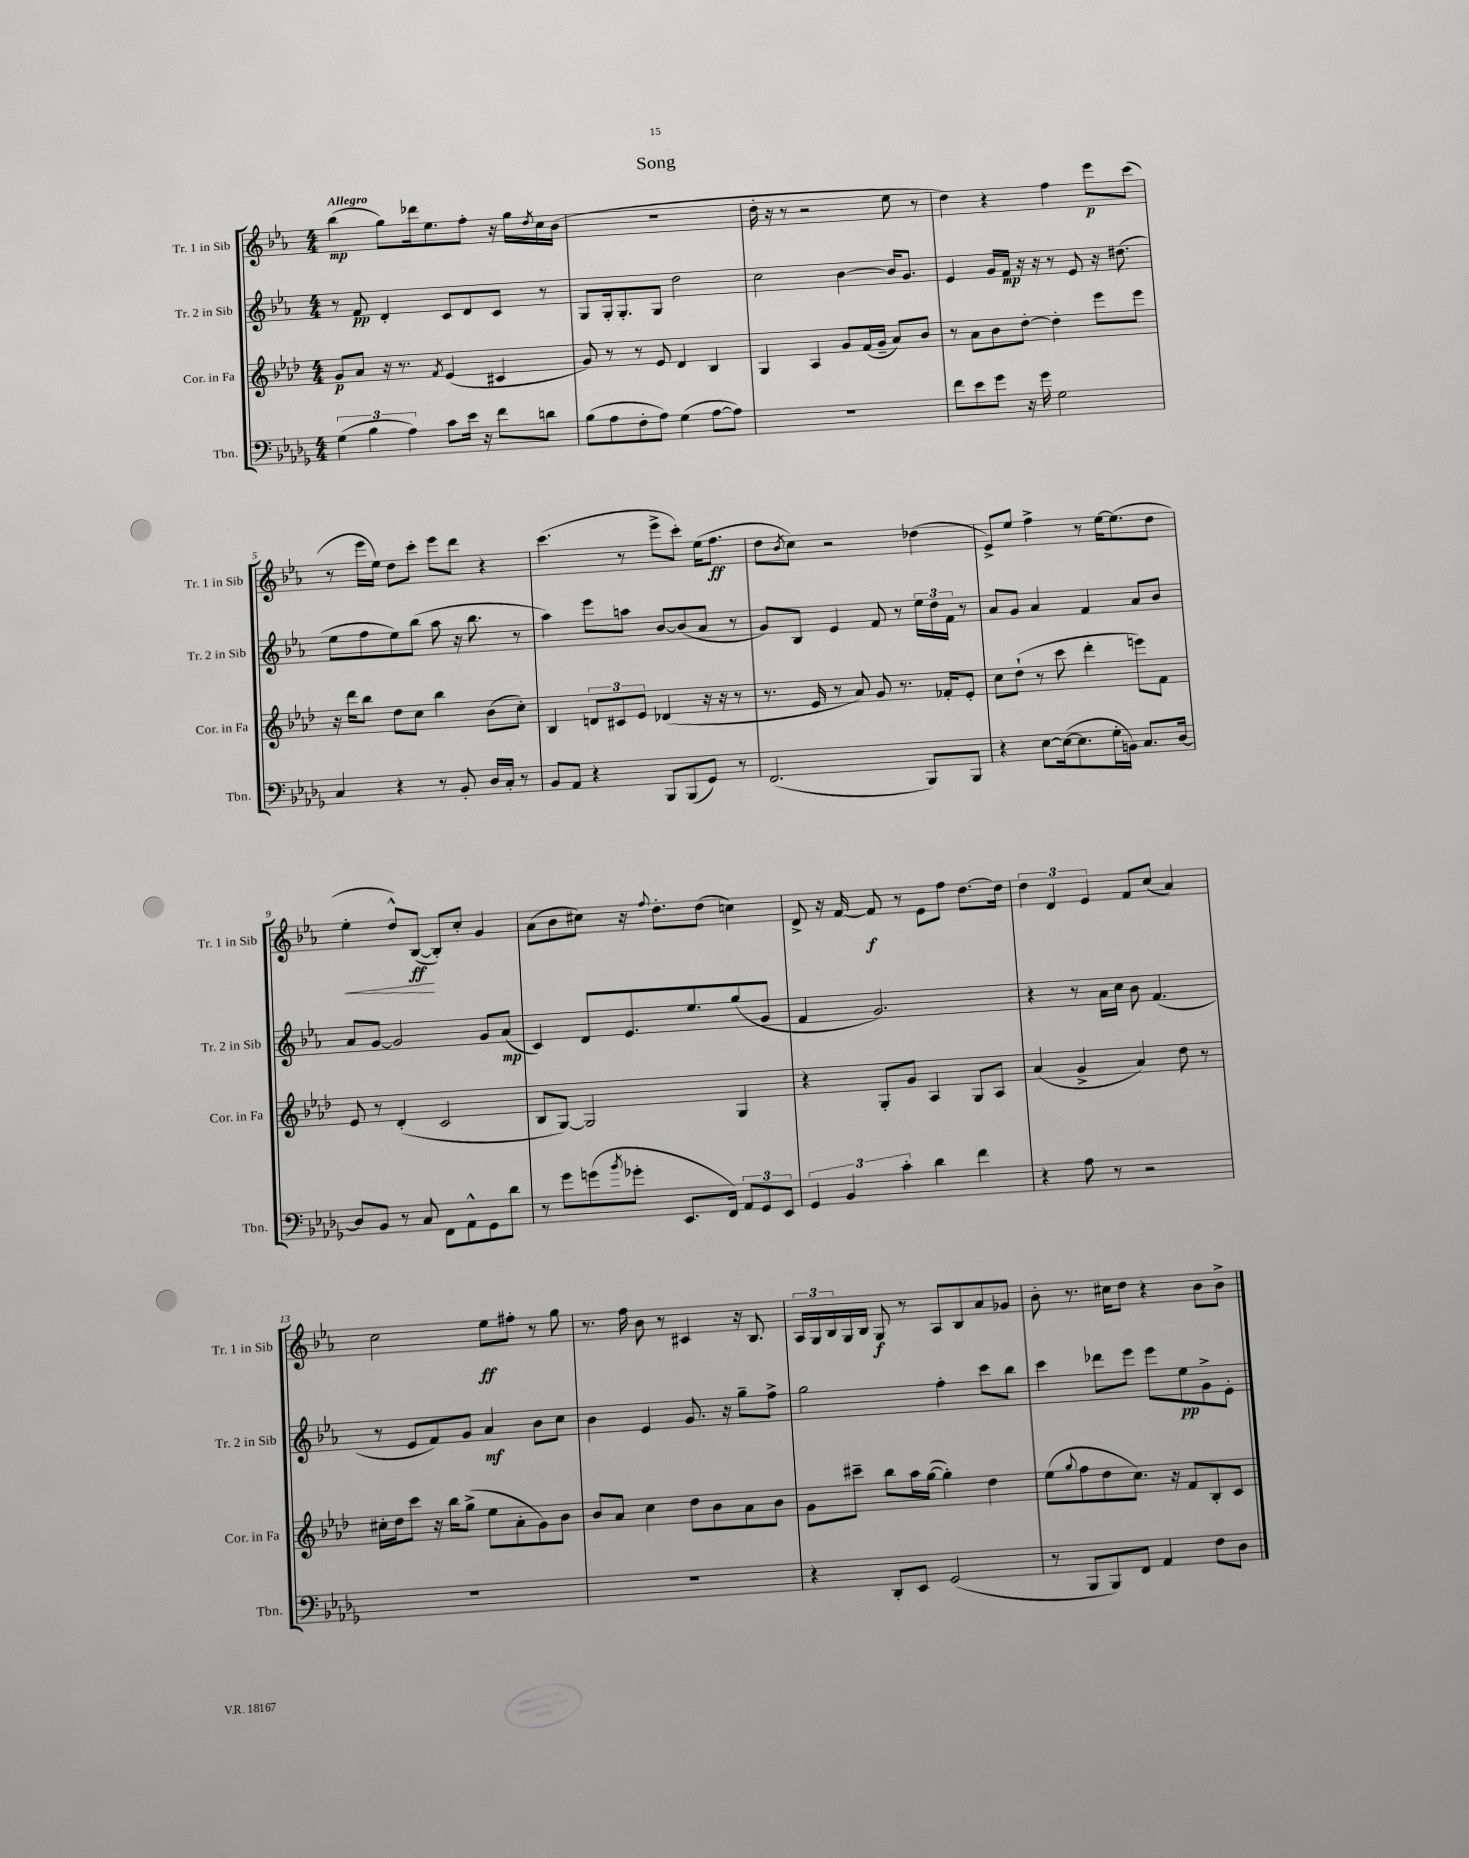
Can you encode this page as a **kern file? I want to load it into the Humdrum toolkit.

**kern	**kern	**dynam	**kern	**dynam	**kern	**dynam
*part4	*part3	*part3	*part2	*part2	*part1	*part1
*staff4	*staff3	*staff3	*staff2	*staff2	*staff1	*staff1
*I"Tbn.	*I"Cor. in Fa	*	*I"Tr. 2 in Sib	*	*I"Tr. 1 in Sib	*
*I'Tbn.	*I'Cor. in Fa	*	*I'Tr. 2 in Sib	*	*I'Tr. 1 in Sib	*
*clefF4	*clefG2	*	*clefG2	*	*clefG2	*
*k[b-e-a-d-g-]	*k[b-e-a-d-]	*	*k[b-e-a-]	*	*k[b-e-a-]	*
*M4/4	*M4/4	*	*M4/4	*	*M4/4	*
=1	=1	=1	=1	=1	=1	=1
!	!	!	!	!	!LO:TX:a:B:t=Allegro	!
(6G-\	8g/L	p	8r	.	(4bb-\	mp
.	8a-/J	.	8f/	pp	.	.
6B-\	.	.	.	.	.	.
.	16r	.	4d'/	.	8gg\L)	.
.	8.r	.	.	.	.	.
6A-\)	.	.	.	.	.	.
.	.	.	.	.	16ddd-X\k	.
.	.	.	.	.	8.ee-\	.
.	8qf/	.	.	.	.	.
8c\L	(4e-/	.	8c/L	.	.	.
16e-\Jk	.	.	8d/	.	8ff'\J	.
16r	.	.	.	.	.	.
8f\L	4c#X/	.	8c/J	.	16r	.
.	.	.	.	.	16gg\LL	.
.	.	.	.	.	8qdd/	.
8dn\J	.	.	8r	.	16cc\	.
.	.	.	.	.	(16b-\JJ	.
=2	=2	=2	=2	=2	=2	=2
(8B-\L	8g/)	.	8G/L	.	1r	.
8A-\	8r	.	16G'/k	.	.	.
.	.	.	8.G'/	.	.	.
8F'\	8r	.	.	.	.	.
8A-\J)	8e-/	.	8G/J	.	.	.
(4G-\	4d-/	.	2dd\	.	.	.
[8A-\L	4B-/	.	.	.	.	.
8A-\J])	.	.	.	.	.	.
=3	=3	=3	=3	=3	=3	=3
1r	4G/	.	2cc\	.	16dd'\	.
.	.	.	.	.	16r	.
.	.	.	.	.	8r	.
.	4A-/	.	.	.	2r	.
.	8g/L	.	[4b-\	.	.	.
.	(16f/L	.	.	.	.	.
.	16g~/JJ	.	.	.	.	.
.	8a-/L)	.	16b-/KL]	.	8ee-\	.
.	.	.	8.g/J	.	.	.
.	8b-/J	.	.	.	8r	.
=4	=4	=4	=4	=4	=4	=4
8f\L	8r	.	4e-/	.	4dd\)	.
8e-\	8a-\L	.	.	.	.	.
8g-\J	8b-\	.	16g/LL	.	4r	.
.	.	.	16f/JJ	mp	.	.
16r	[8dd-'\J	.	16r	.	.	.
16g-\	.	.	16r	.	.	.
2G-\	4dd-'\]	.	8r	.	4ff\	.
.	.	.	8e-/	.	.	.
.	8eee-\L	.	16r	.	8eee-\L	p
.	.	.	(8.dd#X\	.	.	.
.	8eee-\J	.	.	.	(8ccc\J	.
!!LO:LB:g=z
=5	=5	=5	=5	=5	=5	=5
4C/	16r	.	8ee-\L	.	8r	.
.	16ddd-\KL	.	.	.	.	.
.	8bb-\J	.	8ff\	.	16eee-\LL	.
.	.	.	.	.	16ee-\JJ)	.
4r	8dd-\L	.	8ee-\)	.	8dd\L	.
.	8cc\J	.	(8bb-\J	.	8ccc'\J	.
8r	4bb-\	.	8aa-\	.	8eee-\L	.
8BB-'/	.	.	16r	.	8ddd\J	.
.	.	.	8.bb-\	.	.	.
16D-/LL	(8b-\L	.	.	.	4r	.
16C'/JJ	.	.	.	.	.	.
8r	8cc'\J)	.	8r	.	.	.
=6	=6	=6	=6	=6	=6	=6
8BB-/L	4B-/	.	4aa-\)	.	(4.ccc\	.
8AA-/J	.	.	.	.	.	.
4r	12dn/L	.	8eee-\L	.	.	.
.	12c#X/	.	.	.	.	.
.	.	.	8aan\J	.	8r	.
.	12e-/J	.	.	.	.	.
8BBB-/L	(4d-X/	.	[8b-/L	.	8eee-^\L	.
(8BBB-/	.	.	(8b-/]	.	8ccc'\J)	.
8GG-/J)	16r	.	8a-/J	.	(16ee-\KL	.
.	16r	.	.	.	8.ff\J	ff
8r	8r	.	8r	.	.	.
=7	=7	=7	=7	=7	=7	=7
(2.FF/	8.r	.	8g/L)	.	8dd\L	.
.	.	.	.	.	8qb-/	.
.	.	.	8B-/J	.	8cc\J)	.
.	16e-/	.	.	.	.	.
.	8r	.	4e-/	.	2r	.
.	8a-/)	.	.	.	.	.
.	8g/	.	8f/	.	.	.
.	8.r	.	8r	.	.	.
8BBB-/L)	.	.	24ee-\LL	.	(4dd-X\	.
.	.	.	24dd\	.	.	.
.	16f-X'/KL	.	.	.	.	.
.	.	.	24f\JJ	.	.	.
8BBB-/J	8e-'/J	.	8r	.	.	.
=8	=8	=8	=8	=8	=8	=8
4r	8cc\L	.	8a-/L	.	8e-^/L)	.
.	(8dd-`\J	.	8g/J	.	8ee-/J	.
[8E-\L	8r	.	4a-/	.	4ff^\	.
(16E-\k_	8ccc\	.	.	.	.	.
8.E-\]	.	.	.	.	.	.
.	4ddd-'\	.	4f/	.	8r	.
16G-'\L	.	.	.	.	[16ee-\KL	.
16BBn\JJ)	.	.	.	.	(8.ee-\]	.
8.C/L	8eeen\L)	.	8a-/L	.	.	.
.	8f\J	.	8b-/J	.	8dd\J	.
[16D-/Jk	.	.	.	.	.	.
!!LO:LB:g=z
=9	=9	=9	=9	=9	=9	=9
!	!	!	!	!	!	!LO:HP:b
8D-/L]	8e-/	.	8a-/L	.	4ee-'\	<
8BB-/J	8r	.	[8g/J	.	.	.
8r	(4d-'/	.	2g/]	.	8dd^^/L)	.
8C/	.	.	.	.	([8B-/J	ff
8FF\L	2c/	.	.	.	8B-'/L])	[
8AA-^^\	.	.	.	.	8cc'/J	.
8GG-\	.	.	8g/L	.	4g/	.
8d-\J	.	.	(8a-/J	mp	.	.
=10	=10	=10	=10	=10	=10	=10
8r	8B-/L	.	4c/)	.	(8a-\L	.
8g-\L	[8G/J)	.	.	.	8b-\	.
(8gn\	2G/]	.	8d/L	.	8cc#X\J)	.
8qb-/	.	.	.	.	.	.
8g-X'\J	.	.	8.e-/	.	16r	.
.	.	.	.	.	8qqff/	.
.	.	.	.	.	8.dd'\L	.
8.EE-/L	.	.	.	.	.	.
.	.	.	8.ee-/	.	.	.
.	.	.	.	.	(8dd\J	.
16FF/Jk)	.	.	.	.	.	.
12AA-/L	4G/	.	(8gg/	.	4ccn\)	.
12GG-/	.	.	.	.	.	.
.	.	.	8g/J	.	.	.
12EE-/J	.	.	.	.	.	.
=11	=11	=11	=11	=11	=11	=11
6GG-/	4r	.	4f/	.	8d^/	.
.	.	.	.	.	16r	.
6BB-/	.	.	.	.	.	.
.	.	.	.	.	[16f/	.
.	8G'/L	.	2.g/)	.	8f/]	f
6c'\	.	.	.	.	.	.
.	8g/J	.	.	.	8r	.
4d-\	4A-/	.	.	.	8e-\L	.
.	.	.	.	.	8ff\J	.
4f\	8G/L	.	.	.	[8.dd\L	.
.	8A-/J	.	.	.	.	.
.	.	.	.	.	16dd\Jk]	.
=12	=12	=12	=12	=12	=12	=12
4r	(4a-/	.	4r	.	6dd\	.
.	.	.	.	.	6d/	.
8A-\	4g^/	.	8r	.	.	.
.	.	.	.	.	6e-/	.
8r	.	.	16a-\LL	.	.	.
.	.	.	16cc\JJ	.	.	.
2r	4a-/)	.	8b-\	.	8f/L	.
.	.	.	(4.f/	.	(8cc/J	.
.	8dd-\	.	.	.	4a-/)	.
.	8r	.	.	.	.	.
!!LO:LB:g=z
=13	=13	=13	=13	=13	=13	=13
1r	16cc#X'\LL	.	8r	.	2cc\	.
.	16dd-\J	.	.	.	.	.
.	8ccc\J	.	8e-/L	.	.	.
.	16r	.	8f/)	.	.	.
.	16bb-\KL	.	.	.	.	.
.	(8gg^\J	.	8g/J	.	.	.
.	8ee-\L	.	4a-/	mf	8ee-\L	ff
.	8a-'\	.	.	.	8ff#X'\J	.
.	8g\)	.	8b-\L	.	8r	.
.	8b-\J	.	8cc\J	.	8gg\	.
=14	=14	=14	=14	=14	=14	=14
1r	8b-/L	.	4b-\	.	8.r	.
.	8a-/J	.	.	.	.	.
.	.	.	.	.	16ff\	.
.	4cc\	.	4e-/	.	8b-\	.
.	.	.	.	.	8r	.
.	8dd-\L	.	8.g/	.	4c#X/	.
.	8b-\	.	.	.	.	.
.	.	.	16r	.	.	.
.	8a-\	.	8gg~\L	.	16r	.
.	.	.	.	.	8.B-/	.
.	8b-\J	.	8ff^\J	.	.	.
=15	=15	=15	=15	=15	=15	=15
4r	8g\L	.	2gg\	.	24A-/LL	.
.	.	.	.	.	24G/	.
.	.	.	.	.	24B-/	.
.	8ccc#X~\J	.	.	.	16G/	.
.	.	.	.	.	16B-/JJ	.
8DD-'/L	8bb-\L	.	.	.	8G/	f
8EE-/J	16aa-\L	.	.	.	8r	.
.	([16gg\JJ	.	.	.	.	.
(2GG-/	4gg'\])	.	4ff'\	.	8A-/L	.
.	.	.	.	.	8B-/	.
.	4dd-\	.	8ccc\L	.	8a-/	.
.	.	.	8bb-\J	.	8g-X/J	.
=16	=16	=16	=16	=16	=16	=16
8r	(8ee-\L	.	4ccc\	.	8b-'\	.
.	8qqgg/	.	.	.	.	.
8BBB-/L	8ff\	.	.	.	8.r	.
8BBB-/)	8dd-\	.	8ddd-X\L	.	.	.
.	.	.	.	.	16cc#X\KL	.
8FF/J	8.cc\J)	.	8eee-\J	.	8dd\J	.
4AA-/	.	.	8eee-\L	.	4r	.
.	16r	.	.	.	.	.
.	8f/L	.	8ee-\	pp	.	.
8F\L	8B-'/	.	8g^\	.	8b-\L	.
8D-\J	8c/J	.	8e-'\J	.	8b-^\J	.
==	==	==	==	==	==	==
*-	*-	*-	*-	*-	*-	*-
